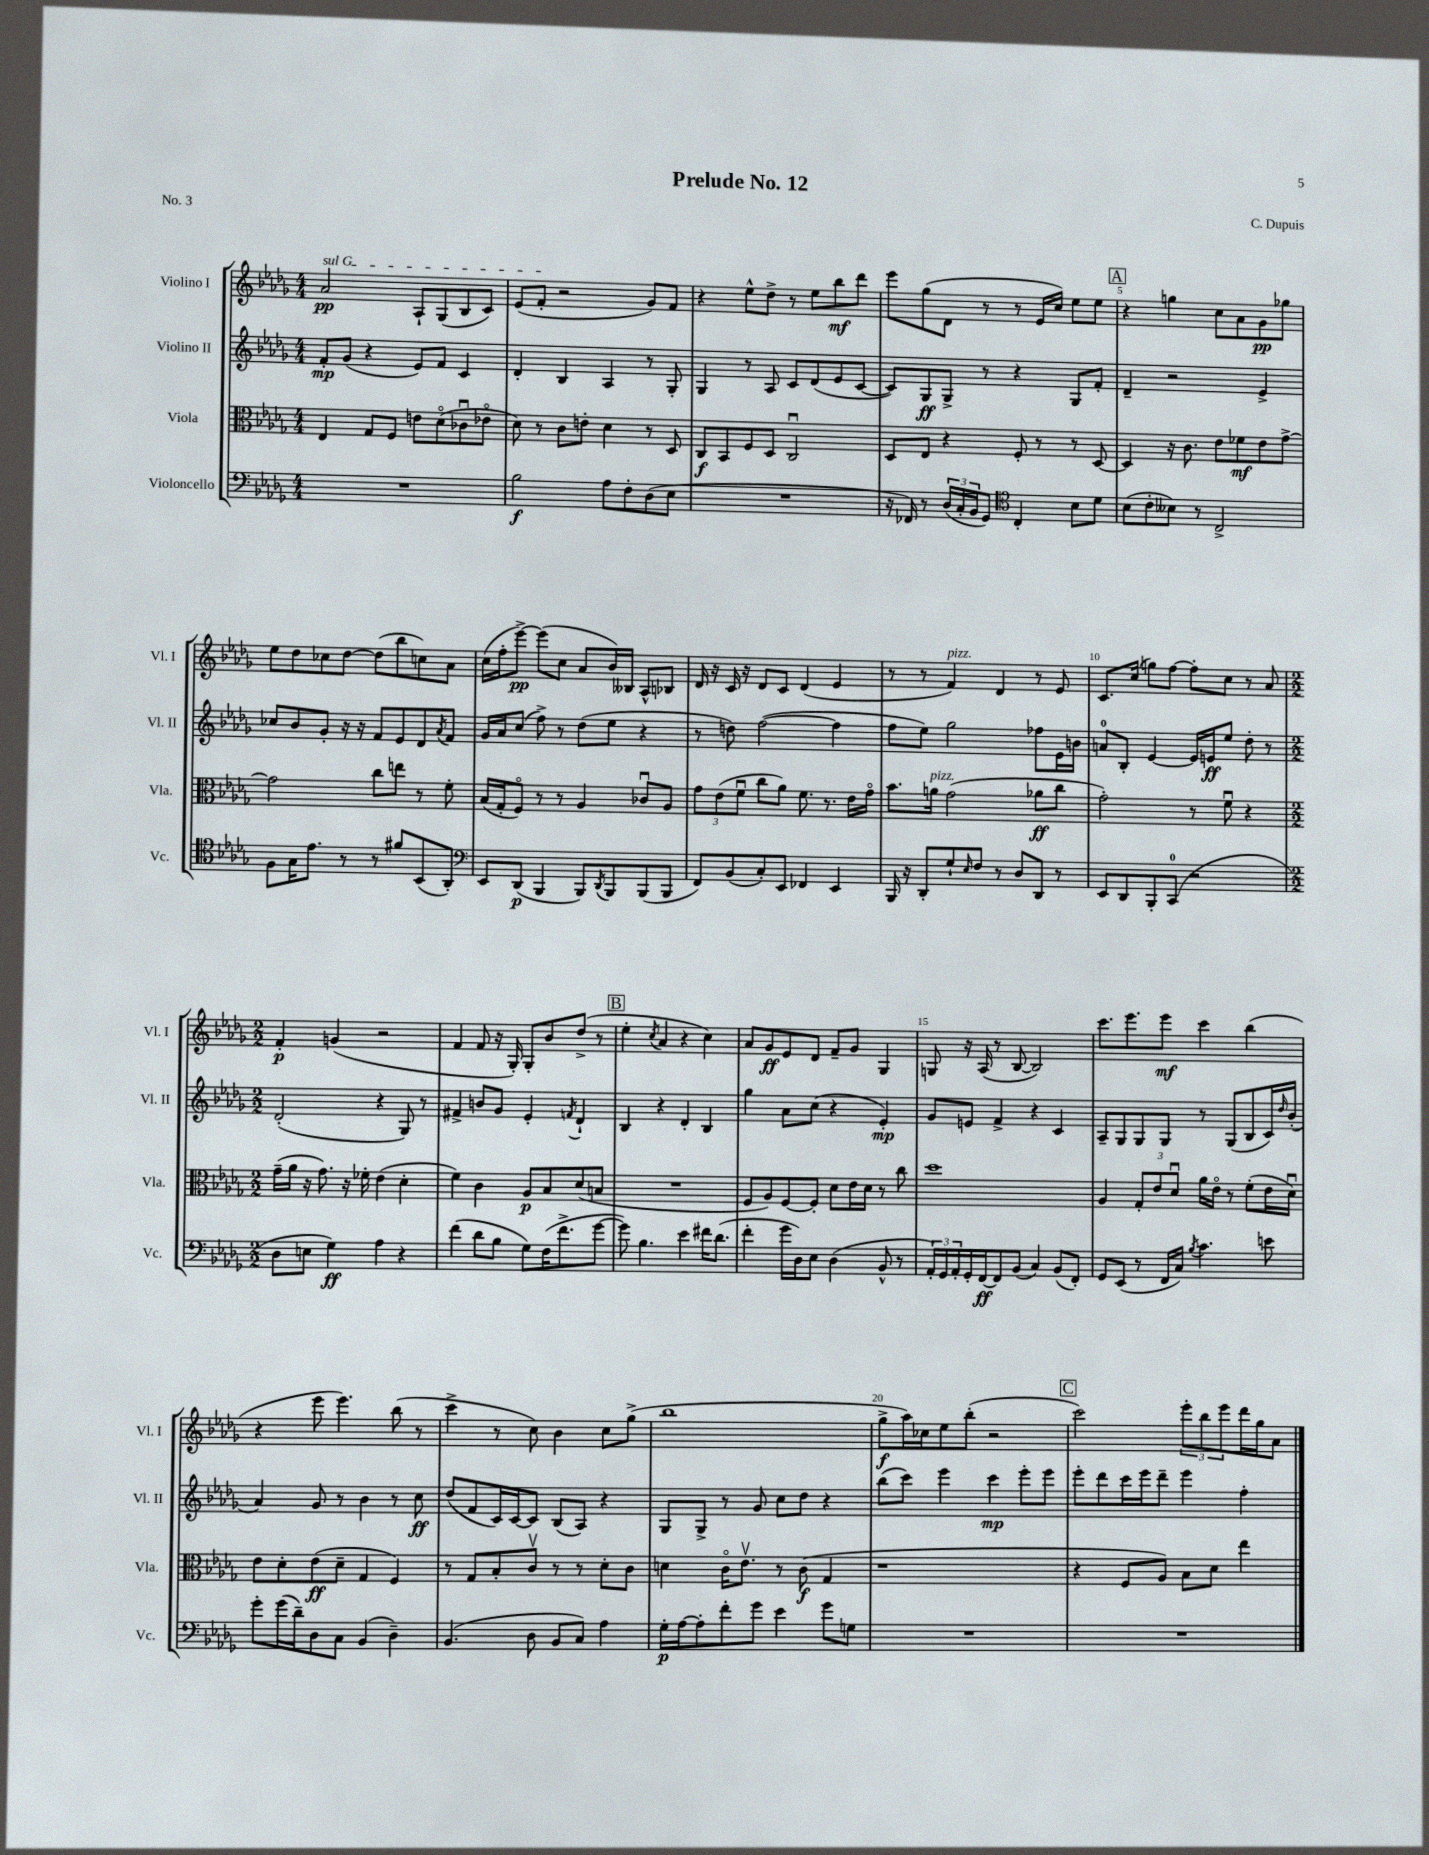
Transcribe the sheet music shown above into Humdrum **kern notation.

**kern	**dynam	**kern	**dynam	**kern	**dynam	**kern	**dynam
*part4	*part4	*part3	*part3	*part2	*part2	*part1	*part1
*staff4	*staff4	*staff3	*staff3	*staff2	*staff2	*staff1	*staff1
*I"Violoncello	*	*I"Viola	*	*I"Violino II	*	*I"Violino I	*
*I'Vc.	*	*I'Vla.	*	*I'Vl. II	*	*I'Vl. I	*
*clefF4	*	*clefC3	*	*clefG2	*	*clefG2	*
*k[b-e-a-d-g-]	*	*k[b-e-a-d-g-]	*	*k[b-e-a-d-g-]	*	*k[b-e-a-d-g-]	*
*M4/4	*	*M4/4	*	*M4/4	*	*M4/4	*
=1	=1	=1	=1	=1	=1	=1	=1
!	!	!	!	!	!	!LO:TX:a:i:t=sul G	!
1r	.	4E-/	.	8f'/L	mp	2a-/	pp
.	.	.	.	(8g-/J	.	.	.
.	.	8G-/L	.	4r	.	.	.
.	.	8F/J	.	.	.	.	.
.	.	8en\L	.	8e-/L)	.	8A-`/L	.
.	.	(8d-\	.	8f/J	.	(8G-/	.
.	.	8c-Xu\	.	4c/	.	8B-/	.
.	.	8e-X\J	.	.	.	8c/J)	.
=2	=2	=2	=2	=2	=2	=2	=2
2B-\	f	8d-\)	.	4d-'/	.	(8e-/L	.
.	.	8r	.	.	.	8f'/J	.
.	.	8c\L	.	4B-/	.	2r	.
.	.	8en'\J	.	.	.	.	.
8A-\L	.	4d-\	.	4A-/	.	.	.
8F'\	.	.	.	.	.	.	.
(8D-\	.	8r	.	8r	.	8g-/L)	.
8E-\J	.	8D-/	.	8G-'/	.	8f/J	.
=3	=3	=3	=3	=3	=3	=3	=3
1r	.	8C/L	f	4G-/	.	4r	.
.	.	8BB-/	.	.	.	.	.
.	.	8F/	.	8r	.	8ee-^^\L	.
.	.	8D-/J	.	8A-/	.	8dd-^\J	.
.	.	2Cu/	.	8c/L	.	8r	.
.	.	.	.	(8d-/	.	8ee-\L	.
.	.	.	.	8e-/	.	8bb-\	mf
.	.	.	.	[8c/J	.	8ddd-\J	.
=4	=4	=4	=4	=4	=4	=4	=4
16r	.	8D-/L	.	8c/L])	.	8eee-\L	.
16FF-X/)	.	.	.	.	.	.	.
8r	.	8E-/J	.	8G-/	ff	(8gg-\	.
(24D-/LL	.	4r	.	8G-^/J	.	8d-\J	.
24C'/	.	.	.	.	.	.	.
24BB-/J	.	.	.	.	.	.	.
8GG-/J)	.	.	.	8r	.	8r	.
*clefC4	*	*	*	*	*	*	*
4C'/	.	8F'/	.	4r	.	8r	.
.	.	8r	.	.	.	16e-/LL	.
.	.	.	.	.	.	16cc/JJ)	.
8B-\L	.	8r	.	8G-/L	.	8ee-\L	.
8d-\J	.	[8D-/	.	8f'/J	.	8ee-\J	.
!!LO:REH:place=s1:t=A
=5	=5	=5	=5	=5	=5	=5	=5
(8B-\L	.	4D-/]	.	4d-~/	.	4r	.
8c'\	.	.	.	.	.	.	.
8B--X\J)	.	16r	.	2r	.	4ggn\	.
.	.	8.c\	.	.	.	.	.
8r	.	.	.	.	.	.	.
2C^/	.	8e-\L	.	.	.	8cc\L	.
.	.	8f-X\	mf	.	.	8a-\	.
.	.	8e-\	.	4e-^/	.	8g-\	pp
.	.	[8g-^\J	.	.	.	8gg-X\J	.
!!LO:LB:g=z
=6	=6	=6	=6	=6	=6	=6	=6
8F\L	.	2g-\]	.	8cc-X/L	.	8ee-\L	.
16G-\K	.	.	.	8b-/	.	8dd-\	.
8.e-\J	.	.	.	.	.	.	.
.	.	.	.	8g-'/J	.	8cc-X\	.
8r	.	.	.	16r	.	[8dd-\J	.
.	.	.	.	16r	.	.	.
8r	.	8cc\L	.	8f/L	.	(8dd-\L]	.
8f#X/L	.	8een\J	.	8e-/	.	8bb-\	.
(8BB-/	.	8r	.	8d-/	.	8ccn\)	.
.	.	.	.	8qa-/	.	.	.
8AA-'/J)	.	8f'\	.	8f/J	.	8a-\J	.
=7	=7	=7	=7	=7	=7	=7	=7
*clefF4	*	*	*	*	*	*	*
8EE-/L	.	(16B-/LL	.	16g-/LL	.	(16cc\LL	.
.	.	16G-'/J	.	16a-/J	.	16ff'\J	.
(8DD-/J	p	8F/J)	.	(8cc/J	.	[8eee-^\J)	pp
4BBB-/	.	8r	.	8ff^\)	.	(8eee-\L]	.
.	.	8r	.	8r	.	8cc\J	.
8BBB-/L)	.	4A-/	.	(8dd-\L	.	8a-/L	.
8qDD-/	.	.	.	.	.	.	.
8BBB-/	.	.	.	8ee-\J	.	16b-/L)	.
.	.	.	.	.	.	16B--X/JJ	.
(8BBB-/	.	8c-Xu/L	.	4r	.	8A-^^/L	.
8BBB-/J	.	8A-/J	.	.	.	8B-X/J	.
=8	=8	=8	=8	=8	=8	=8	=8
8FF/L)	.	12g-\L	.	8r	.	16d-/	.
.	.	.	.	.	.	16r	.
.	.	(12e-\	.	.	.	.	.
(8BB-/	.	.	.	8ddn\)	.	16c/	.
.	.	12fu\J	.	.	.	.	.
.	.	.	.	.	.	16r	.
8C'/)	.	8cc\L	.	([2ff\	.	8d-/L	.
8EE-/J	.	8a-\J)	.	.	.	8c/J	.
4FF-X/	.	8.f\	.	.	.	(4d-/	.
.	.	8.r	.	.	.	.	.
4EE-/	.	.	.	4ff\]	.	4e-/	.
.	.	16e-\LL	.	.	.	.	.
.	.	16g-\JJ	.	.	.	.	.
=9	=9	=9	=9	=9	=9	=9	=9
16BBB-/	.	8.b-\L	.	8ff\L	.	8r	.
16r	.	.	.	.	.	.	.
8DD-'/L	.	.	.	8ee-\J)	.	8r	.
!	!	!LO:TX:a:i:t=pizz.	!	!	!	!	!
.	.	16an\Jk	.	.	.	.	.
!	!	!	!	!	!	!LO:TX:a:i:t=pizz.	!
8G-`/	.	(2g-\	.	2gg-\	.	4f/)	.
16qqE-/	.	.	.	.	.	.	.
8F/J	.	.	.	.	.	.	.
8r	.	.	.	.	.	4d-/	.
8D-/L	.	.	.	.	.	.	.
8DD-/J	.	8a-X\L	ff	8ff-X\L	.	8r	.
8r	.	8cc\J	.	16e-\L	.	8e-/	.
.	.	.	.	16bn\JJ	.	.	.
=10	=10	=10	=10	=10	=10	=10	=10
8EE-/L	.	2g-'\)	.	8an/L	.	8.c/L	.
8DD-/	.	.	.	8B-'/J	.	.	.
.	.	.	.	.	.	(16cc/Jk	.
8BBB-'/	.	.	.	[4e-/	.	8ggn\L)	.
(8CC/J	.	.	.	.	.	[8ff\J	.
2r	.	8r	.	16e-/LL]	.	8ff'\L]	.
.	.	.	.	16en/J	ff	.	.
.	.	8fu\	.	8ee-/J	.	8cc\J	.
.	.	4r	.	8dd-'\	.	8r	.
.	.	.	.	8r	.	8a-/	.
!!LO:LB:g=z
=11	=11	=11	=11	=11	=11	=11	=11
*M2/2	*	*M2/2	*	*M2/2	*	*M2/2	*
8D-\L	.	(16g-~\LL	.	(2d-'/	.	4f'/	p
.	.	16a-\JJ	.	.	.	.	.
8En\J	.	16r	.	.	.	.	.
.	.	8.g-\)	.	.	.	.	.
4G-\)	ff	.	.	.	.	(4gn/	.
.	.	16r	.	.	.	.	.
.	.	16f-X'\	.	.	.	.	.
4A-\	.	(4e-\	.	4r	.	2r	.
4r	.	4d-'\	.	8G-/)	.	.	.
.	.	.	.	8r	.	.	.
=12	=12	=12	=12	=12	=12	=12	=12
(4f\	.	4f\)	.	4f#X^/	.	4f/	.
8d-\L	.	4c\	.	8bn/L	.	8f/	.
8B-\J	.	.	.	8g-/J	.	16r	.
.	.	.	.	.	.	16G-'/)	.
8G-\L)	.	8A-/L	p	4e-'/	.	8G-'/L	.
(16F\K	.	8B-/	.	.	.	8b-/	.
8.f^\	.	.	.	.	.	.	.
.	.	.	.	8qfn/	.	.	.
.	.	(8d-/	.	4d-`/	.	(8dd-^/J	.
[8g-\J	.	8Bn/J	.	.	.	8r	.
!!LO:REH:place=s1:t=B
=13	=13	=13	=13	=13	=13	=13	=13
8g-\])	.	1r	.	4B-/	.	4ee-'\	.
4.B-\	.	.	.	.	.	.	.
.	.	.	.	.	.	8qcc/	.
.	.	.	.	4r	.	4a-/	.
4e-\	.	.	.	4d-'/	.	4r	.
16f#X\KL	.	.	.	4B-/	.	4cc\)	.
(8.d-\J	.	.	.	.	.	.	.
=14	=14	=14	=14	=14	=14	=14	=14
4f'\	.	8F/L	.	4gg-\	.	8a-/L	.
.	.	8A-/)	.	.	.	8g-/	ff
16g-\LL	.	[8F/	.	8a-\L	.	8e-/	.
16D-\J)	.	.	.	.	.	.	.
8E-\J	.	8F'/J]	.	(8cc\J	.	8d-/J	.
(4D-\	.	8d-\L	.	4r	.	8f~/L	.
.	.	16e-\L	.	.	.	8g-/J	.
.	.	16d-\JJ	.	.	.	.	.
8BB-^^/	.	8r	.	4e-'/)	mp	4G-/	.
8r	.	8cc\	.	.	.	.	.
=15	=15	=15	=15	=15	=15	=15	=15
24AA-'/LL)	.	1dd-	.	8g-/L	.	8Gn/	.
24GG-/	.	.	.	.	.	.	.
24AA-'/	.	.	.	.	.	.	.
16GG-'/	.	.	.	8en/J	.	16r	.
[16FF/J	ff	.	.	.	.	(16A-/	.
8FF/]	.	.	.	4f^/	.	8r	.
(8BB-/J	.	.	.	.	.	[8B-/	.
4C/)	.	.	.	4r	.	2B-/])	.
(8BB-/L	.	.	.	4c/	.	.	.
8FF'/J)	.	.	.	.	.	.	.
=16	=16	=16	=16	=16	=16	=16	=16
8GG-/L	.	4A-/	.	8A-~/L	.	8.ccc\L	.
(8EE-/J	.	.	.	8G-/	.	.	.
.	.	.	.	.	.	8.eee-\	.
8r	.	12G-'/L	.	8G-/	.	.	.
.	.	12e-/	.	.	.	.	.
16FF/LL	.	.	.	8G-/J	.	8eee-\J	mf
.	.	12d-u/J	.	.	.	.	.
16C/JJ)	.	.	.	.	.	.	.
8qB-/	.	.	.	.	.	.	.
4.c\	.	16a-\LL	.	8r	.	4ccc\	.
.	.	16e-\JJ	.	.	.	.	.
.	.	8r	.	(8G-/L	.	.	.
.	.	(8f'\L	.	8B-/	.	(4bb-\	.
8en\	.	16e-\L	.	16c/L)	.	.	.
.	.	.	.	16qqdd-/	.	.	.
.	.	16d-u\JJ)	.	(16b-'/JJ	.	.	.
!!LO:LB:g=z
=17	=17	=17	=17	=17	=17	=17	=17
8g-'\L	.	8e-\L	.	4a-/)	.	4r	.
(16g-\L	.	8d-'\	.	.	.	.	.
16d-~\J)	.	.	.	.	.	.	.
8D-\	.	(8e-\	ff	8g-/	.	8eee-\	.
8C\J	.	8d-~\J	.	8r	.	4.eee-\)	.
(4BB-/	.	4G-/	.	4b-\	.	.	.
4D-~\)	.	4F/)	.	8r	.	(8bb-\	.
.	.	.	.	8cc\	ff	8r	.
=18	=18	=18	=18	=18	=18	=18	=18
(4.BB-/	.	8r	.	(8dd-/L	.	4ccc^\	.
.	.	8G-/L	.	8f/	.	.	.
.	.	8B-'/	.	16c/L)	.	8r	.
.	.	.	.	[16c/J	.	.	.
8D-\	.	8cv/J	.	8c/J]	.	8cc\)	.
8BB-/L	.	8r	.	(8B-/L	.	4b-\	.
8C/J)	.	8r	.	8A-/J)	.	.	.
4A-\	.	8d-'\L	.	4r	.	8cc\L	.
.	.	8c\J	.	.	.	(8gg-^\J	.
=19	=19	=19	=19	=19	=19	=19	=19
16G-'\LL	p	4dn\	.	8G-/L	.	1bb-	.
[16A-\J	.	.	.	.	.	.	.
8A-'\]	.	.	.	8G-^/J	.	.	.
8f'\	.	16c\KL	.	8r	.	.	.
.	.	8.e-v\J	.	.	.	.	.
8g-\J	.	.	.	8g-/	.	.	.
4e-\	.	8r	.	8cc\L	.	.	.
.	.	(8c\	f	8dd-\J	.	.	.
8g-\L	.	4G-/	.	4r	.	.	.
8Gn\J	.	.	.	.	.	.	.
=20	=20	=20	=20	=20	=20	=20	=20
1r	.	1r	.	(8bb-\L	.	8gg-^\L	f
.	.	.	.	8ccc\J)	.	16aa-\L)	.
.	.	.	.	.	.	16cc-X\J	.
.	.	.	.	4eee-\	.	8ee-\	.
.	.	.	.	.	.	(8bb-'\J	.
.	.	.	.	4ccc\	mp	2r	.
.	.	.	.	8eee-'\L	.	.	.
.	.	.	.	8eee-\J	.	.	.
!!LO:REH:place=s1:t=C
=21	=21	=21	=21	=21	=21	=21	=21
1r	.	4r	.	8eee-'\L	.	2ccc\)	.
.	.	.	.	8ddd-\	.	.	.
.	.	8F/L	.	16ccc\L	.	.	.
.	.	.	.	16eee-\J	.	.	.
.	.	8A-/J)	.	8ddd-~\J	.	.	.
.	.	8B-\L	.	4eee-\	.	12eee-'\L	.
.	.	.	.	.	.	12bb-\	.
.	.	8d-\J	.	.	.	.	.
.	.	.	.	.	.	12eee-\	.
.	.	4ee-\	.	4ff'\	.	16ddd-\L	.
.	.	.	.	.	.	16gg-\J	.
.	.	.	.	.	.	8a-\J	.
==	==	==	==	==	==	==	==
*-	*-	*-	*-	*-	*-	*-	*-
